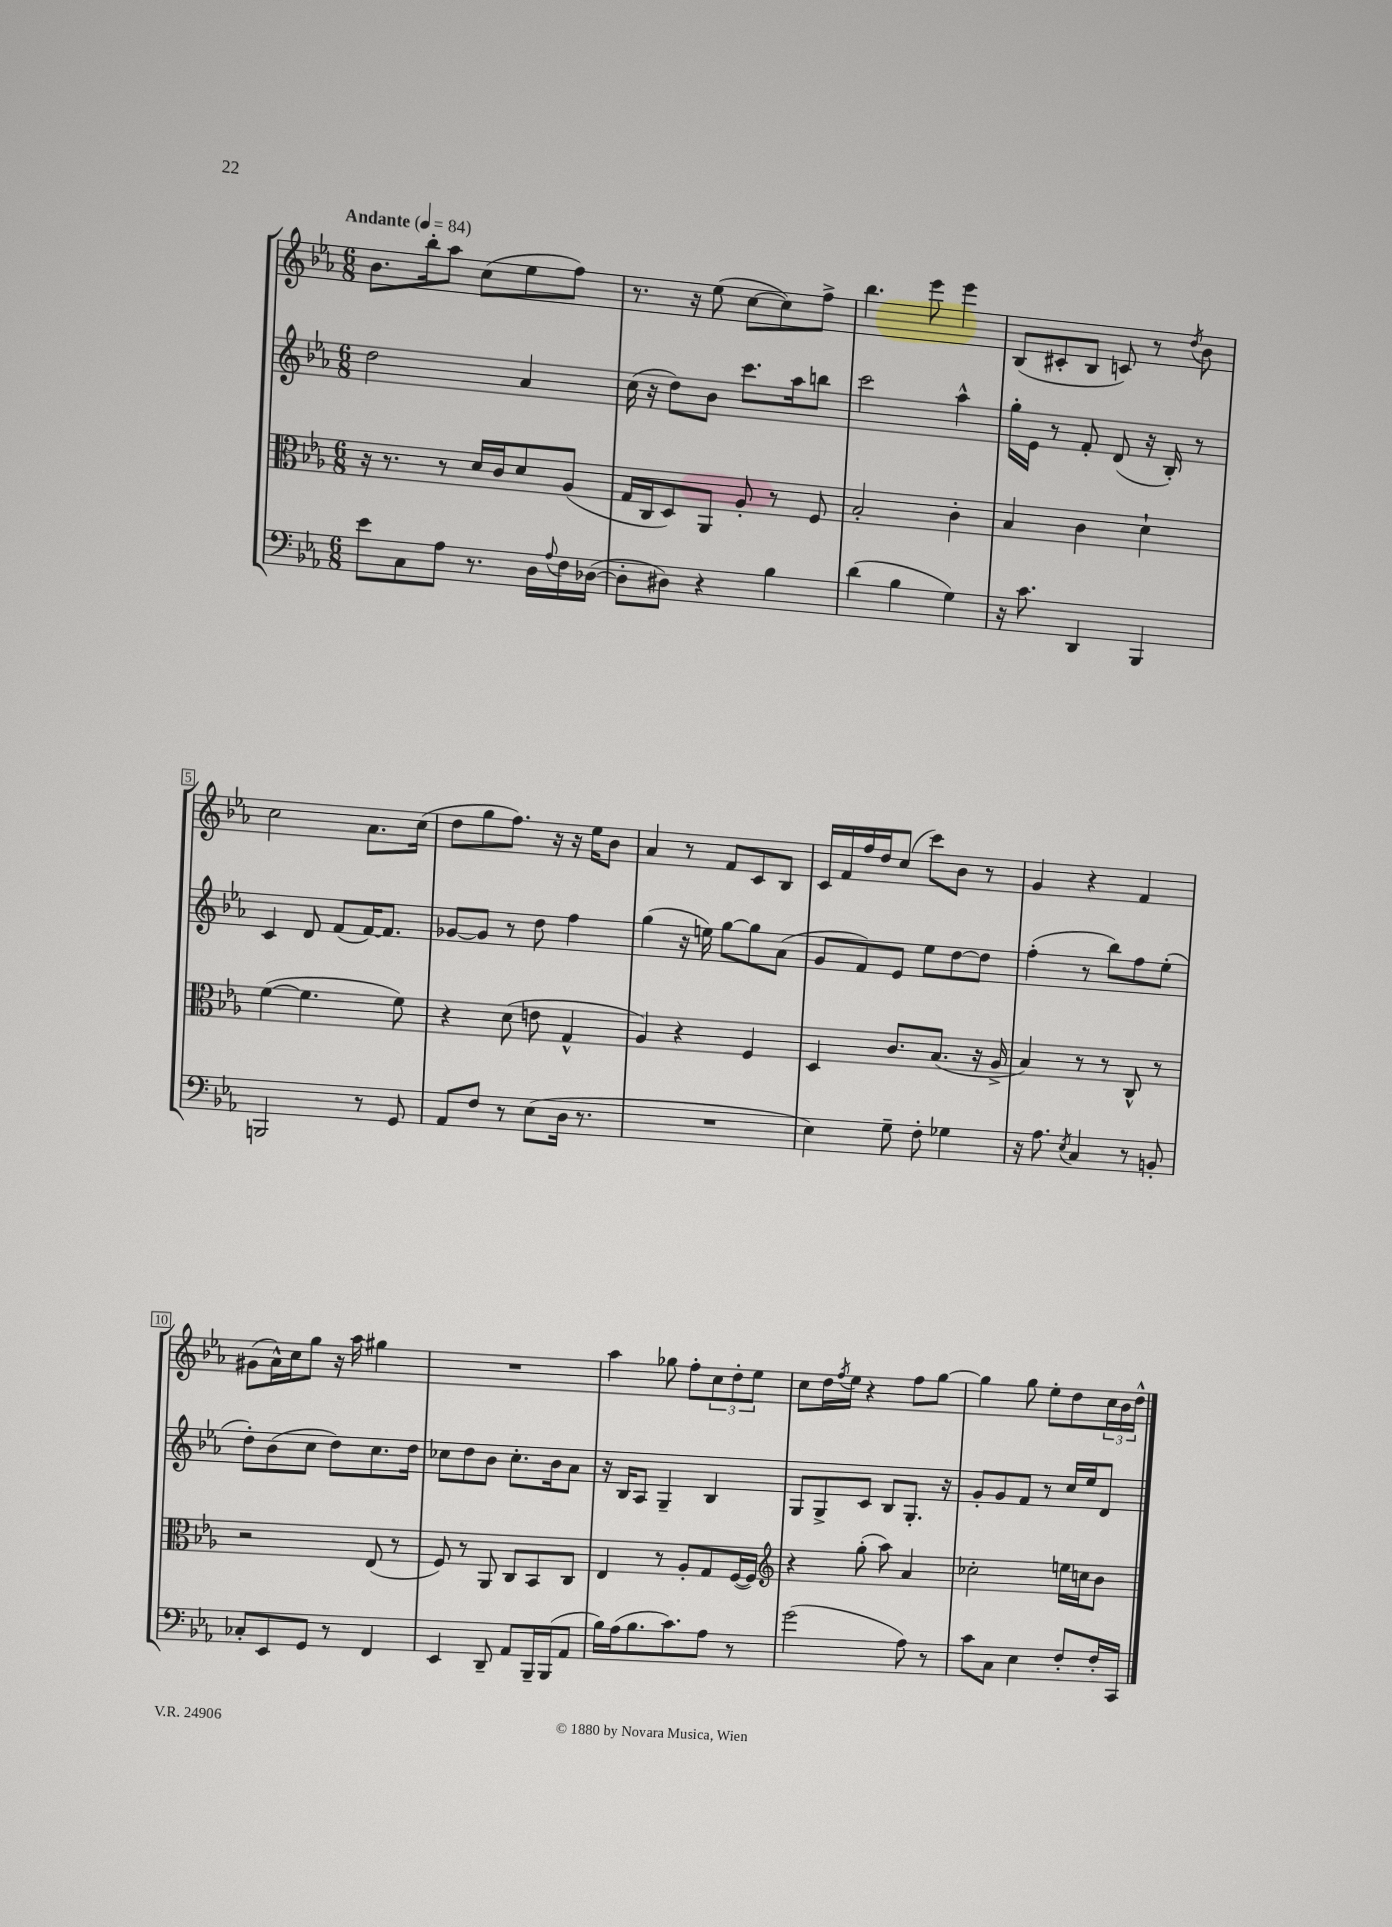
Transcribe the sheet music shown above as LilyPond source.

<<
\new StaffGroup <<
\new Staff = "s0" {
    \clef treble \key ees \major \numericTimeSignature \time 6/8 \tempo "Andante" 4 = 84
    bes'8. bes''16-. aes''8 c''8( ees''8 f''8) |
    r8. r16 ees''8( c''8~ c''8) f''8-> |
    bes''4. ees'''8 ees'''4 |
    bes8( cis'8-. bes8 c'8) r8 \acciaccatura { d''8 } bes'8 |
    c''2 aes'8. c''16( |
    d''8 g''8 f''8.) r16 r16 ees''16 bes'8 |
    aes'4 r8 f'8 c'8 bes8 |
    c'16 f'16 f''16 d''16 c''8( c'''8) bes'8 r8 |
    g'4 r4 f'4 |
    gis'8( aes'16-^) c''16 g''8 r16 aes''16 gis''4 |
    R2. |
    aes''4 ges''8 f''8-. \tuplet 3/2 { c''8 d''8-. ees''8 } |
    c''8 d''16 \acciaccatura { f''8 } ees''16 r4 f''8 g''8~ |
    g''4 g''8 ees''8-. d''8 \tuplet 3/2 { c''16 bes'16 d''16-^ } \bar "|." |
}
\new Staff = "s1" {
    \clef treble \key ees \major \numericTimeSignature \time 6/8
    d''2 aes'4 |
    c''16( r16 d''8) bes'8 c'''8. aes''16 b''8 |
    c'''2 aes''4-^ |
    g''16-. ees'16 r8 f'8-. d'8( r16 bes16-.) r8 |
    c'4 d'8 f'8( f'16~) f'8. |
    ges'8~ ges'8 r8 d''8 f''4 |
    g''4( r16 e''16) g''8~ g''8 aes'8( |
    g'8 f'8) ees'8 ees''8 d''8~ d''8 |
    f''4-.( r8 bes''8) f''8 ees''8-.( |
    d''8-.) bes'8( c''8 d''8) c''8. d''16 |
    ces''8 d''8 bes'8 ces''8.-. bes'16 aes'8 |
    r16 bes16 aes8 g4-- bes4 |
    g8 g8-> c'8 bes8 g8.-. r16 |
    g'8-. g'8 f'8 r8 c''16 ees''16 d'8 \bar "|." |
}
\new Staff = "s2" {
    \clef alto \key ees \major \numericTimeSignature \time 6/8
    r16 r8. r8 d'16 c'16 d'8 aes8( |
    g16 c16 d8) aes,8 aes8-. r8 f8 |
    bes2-. c'4-. |
    bes4 c'4 d'4-! |
    f'4~( f'4. f'8) |
    r4 d'8( e'8 g4-^ |
    aes4) r4 f4 |
    d4 c'8. bes8.( r16 aes16-> |
    bes4) r8 r8 c8-^ r8 |
    r2 ees8( r8 |
    f8) r8 aes,8 c8 bes,8 c8 |
    ees4 r8 aes8-. g8 f16~( f16) |
    \clef treble r4 g''8-.( aes''8) aes'4 |
    ces''2-. e''16 c''16 bes'8 \bar "|." |
}
\new Staff = "s3" {
    \clef bass \key ees \major \numericTimeSignature \time 6/8
    ees'8 c8 aes8 r8. d16 \appoggiatura { aes8 } f16 des16~( |
    des8-. dis8) r4 bes4 |
    d'4( bes4 g4) |
    r16 c'8. d,4 bes,,4 |
    b,,2 r8 g,8 |
    aes,8 f8 r8 ees8( d16 r8. |
    R2. |
    ees4) g8-- f8-. ges4 |
    r16 aes8. \acciaccatura { ees8 } c4 r8 b,8-. |
    ces8-. ees,8 g,8 r8 f,4 |
    ees,4 d,8-- aes,8 bes,,16-- bes,,16( aes,8 |
    bes16) aes16( bes8. c'8.) aes8 r8 |
    g'2( aes8) r8 |
    c'8 c8 ees4 f8-. f16-. c,16 \bar "|." |
}
>>
>>
\layout { \context { \Score \override BarNumber.stencil = #(make-stencil-boxer 0.1 0.3 ly:text-interface::print) } }
